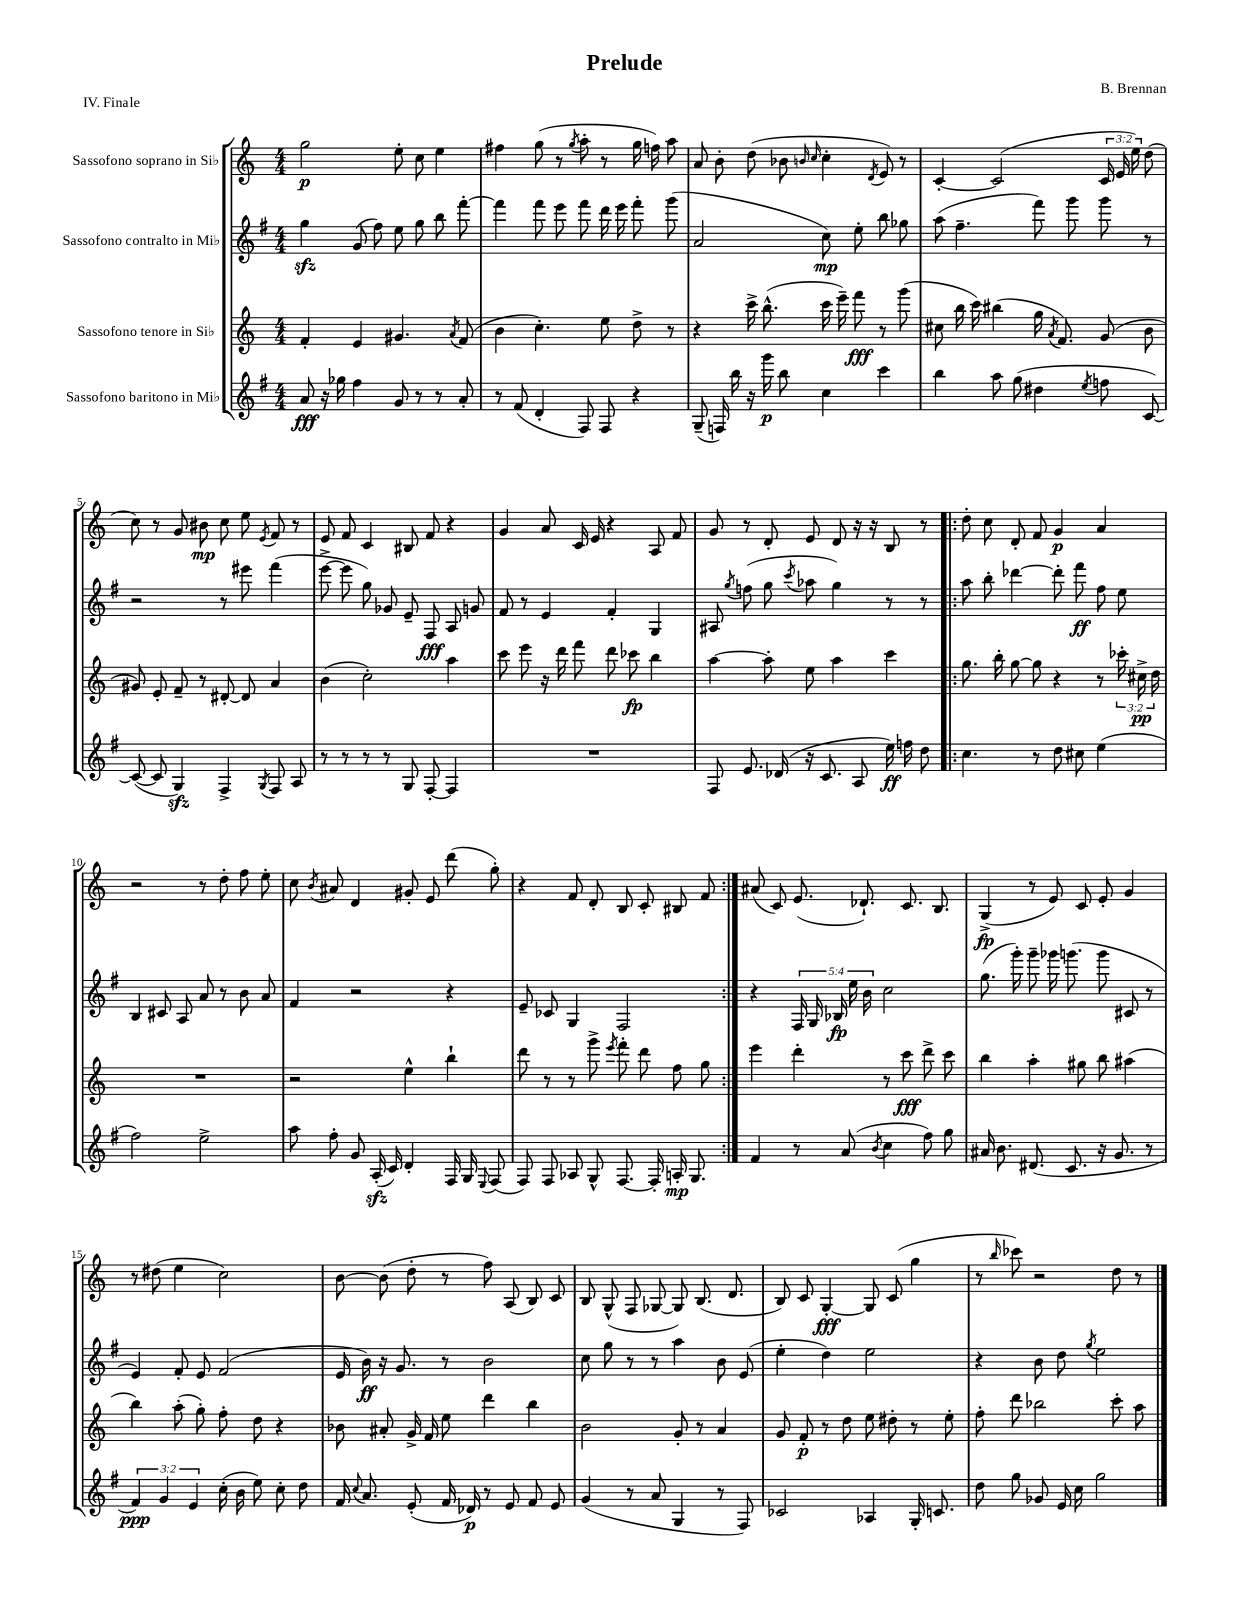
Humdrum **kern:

**kern	**kern	**kern	**kern
*staff4	*staff3	*staff2	*staff1
*clefG2	*clefG2	*clefG2	*clefG2
*k[f#]	*k[]	*k[f#]	*k[]
*M4/4	*M4/4	*M4/4	*M4/4
8a/	4f'/	4gg\	2gg\
16r	.	.	.
16gg-\	.	.	.
4ff#\	4e/	(8g/	.
.	.	8ff#\)	.
8g/	4.g#/	8ee\	8ee'\
8r	.	8gg\	8cc\
8r	.	8bb\	4ee\
.	8qa/	.	.
8a'/	(8f/	[8fff#'\	.
=	=	=	=
8r	4b\	4fff#\]	4ff#\
(8f#/	.	.	.
4d'/	4.cc'\)	8fff#\	(8gg\
.	.	8eee\	8r
.	.	.	8qgg/
8F#/)	.	8fff#\	8aa'\
8F#/	8ee\	16ddd\	8r
.	.	16eee\	.
4r	8dd^\	8fff#'\	16gg\
.	.	.	16ff\)
.	8r	(8ggg\	8aa\
=	=	=	=
(8G~/	4r	2a/	8a/
16F/)	.	.	8b'\
16bb\	.	.	.
16r	16ccc^\	.	(8dd\
16ggg\	(8.bb^^\	.	.
8bb\	.	.	8b-\
.	.	.	16qqb/
.	.	.	16qqcc/
4cc\	16ccc\	8cc\)	4cc'\
.	16eee~\)	.	.
.	8fff\	8ee'\	.
.	.	.	8qd/
4ccc\	8r	8bb\	8e/)
.	(8ggg\	8gg-\	8r
=	=	=	=
4bb\	8cc#\	(8aa\	[4c'/
.	16bb\	4.ff#~\	.
.	16ccc\)	.	.
8aa\	(4bb#\	.	(2c/]
(8gg\	.	.	.
4dd#\	16gg\	8fff#\)	.
.	8qa/	.	.
.	8.f/)	.	.
.	.	8ggg\	.
8qee/	.	.	.
8ff\	(8g/	8ggg\	24c/
.	.	.	24e/
.	.	.	24ee\)
[8c/)	8b\	8r	(8dd\
=	=	=	=
(8c/_	8g#/)	2r	8cc\)
8c/]	8e'/	.	8r
4G/)	8f~/	.	8g/
.	8r	.	8b#\
4F#^/	[8d#'/	8r	8cc\
.	8d#/]	8eee#\	8ee\
8qG/	.	.	8qe/
8F#/	4a/	(4fff#\	8f/
8A/	.	.	8r
=	=	=	=
8r	(4b\	[8eee^\	8e/
8r	.	8eee\]	8f/
8r	2cc'\)	8gg\)	4c/
8r	.	8g-/	.
8G/	.	8e~/	8B#/
[8F#'/	.	8F#/	8f/
4F#/]	4aa\	8A/	4r
.	.	8g/	.
=	=	=	=
1r	8ccc\	8f#/	4g/
.	8eee\	8r	.
.	16r	4e/	8a/
.	16ddd\	.	.
.	8fff\	.	16c/
.	.	.	16e/
.	8ddd\	4f#'/	4r
.	8ccc-\	.	.
.	4bb\	4G/	8A/
.	.	.	8f/
=	=	=	=
8F#/	[4aa\	8A#/	8g/
.	.	8qgg/	.
8.e/	.	(8ff\	8r
.	8aa'\]	8gg\	8d'/
(16d-/	.	.	.
.	.	8qccc/	.
16r	8ee\	8aa-\	8e/
8.c/	.	.	.
.	4aa\	4gg\)	8d/
8A/	.	.	16r
.	.	.	16r
16ee\)	4ccc\	8r	8B/
16ff\	.	.	.
8dd\	.	8r	8r
=!|:	=!|:	=!|:	=!|:
4.cc\	8.gg\	8aa\	8dd'\
.	.	8bb'\	8cc\
.	16bb'\	.	.
.	[8gg\	[4ddd-\	8d'/
8r	8gg\]	.	8f/
8dd\	4r	8ddd-'\]	4g/
8cc#\	.	8fff#\	.
(4ee\	8r	8ff#\	4a/
.	24ccc-'\	8ee\	.
.	24cc#^\	.	.
.	24dd\	.	.
=	=	=	=
2ff#\)	1r	4B/	2r
.	.	8c#/	.
.	.	8A/	.
2ee^\	.	8a/	8r
.	.	8r	8dd'\
.	.	8b\	8ff\
.	.	8a/	8ee'\
=	=	=	=
8aa\	2r	4f#/	8cc\
.	.	.	8qb/
8ff#'\	.	.	8a#/
8g/	.	2r	4d/
(16A'/	.	.	.
16c/)	.	.	.
4d'/	4ee^^\	.	8g#'/
.	.	.	8e/
16F#/	4bb`\	4r	(8ddd\
16G/	.	.	.
8qqE/	.	.	.
(8F#/	.	.	8gg'\)
=	=	=	=
8F#/)	8ddd\	8e~/	4r
8F#/	8r	8c-/	.
8A-/	8r	4G/	8f/
8G^^/	8ggg^\	.	8d'/
.	8qeee/	.	.
[8.F#/	8fff'\	2F#/	8B/
.	8ddd\	.	8c'/
16F#'/]	.	.	.
16A'/	8ff\	.	8B#/
8.G/	.	.	.
.	8gg\	.	8f/
=:|!	=:|!	=:|!	=:|!
4f#/	4eee\	4r	(8a#/
.	.	.	8c/)
8r	4ddd'\	20F#/	(8.e/
.	.	20G/	.
.	.	20B-/	.
(8a/	.	.	.
.	.	20ee\	.
.	.	.	8.d-`/)
.	.	20b\	.
8qb/	.	.	.
4cc\	8r	2cc\	.
.	8ccc\	.	8.c/
8ff#\)	8ddd^\	.	.
.	.	.	8.B/
8gg\	8ccc\	.	.
=	=	=	=
16a#/	4bb\	(8.gg\	(4G^/
8.b\	.	.	.
.	.	16ggg'\)	.
(8.d#/	4aa'\	8ggg~\	8r
.	.	16ggg-\	8e/)
8.c/	.	(8.ggg\	.
.	8gg#\	.	8c/
16r	8bb\	8ggg\	8e'/
8.g/	.	.	.
.	(4aa#\	8c#/	4g/
8r	.	8r	.
=	=	=	=
6f#/)	4bb\)	4e/)	8r
.	.	.	(8dd#\
6g/	.	.	.
.	(8aa'\	8f#'/	4ee\
6e/	.	.	.
.	8gg'\)	8e/	.
(16cc'\	8ff'\	(2f#/	2cc\)
16b\	.	.	.
8ee\)	8dd\	.	.
8cc'\	4r	.	.
8dd\	.	.	.
=	=	=	=
16f#/	8b-\	16e/	[8b\
8qqcc/	.	.	.
8.a/	.	16b\)	.
.	8a#'/	16r	(8b\]
.	.	8.g/	.
(8e'/	16g^/	.	8dd'\
.	16f/	.	.
16f#/	8ee\	8r	8r
16d-/)	.	.	.
8r	4ddd\	2b\	8ff\)
8e/	.	.	(8A/
8f#/	4bb\	.	8B/)
8e/	.	.	8c/
=	=	=	=
(4g/	2b\	8cc\	8B/
.	.	8gg\	(8G^^/
8r	.	8r	8F/
8a/	.	8r	[8G-/
4G/	8g'/	4aa\	8G-/])
.	8r	.	(8.B/
8r	4a/	8b\	.
.	.	.	8.d/
8F#/)	.	(8e/	.
=	=	=	=
2c-/	8g/	4ee'\	8B/)
.	8f'/	.	8c/
.	8r	4dd\)	[4G'/
.	8dd\	.	.
4A-/	8ee\	2ee\	8G/]
.	8dd#'\	.	(8c/
16G'/	8r	.	4gg\
8.c/	.	.	.
.	8ee'\	.	.
=	=	=	=
8dd\	8ff'\	4r	8r
.	.	.	16qqbb/
8gg\	8ddd\	.	8ccc-\)
8g-/	2bb-\	8b\	2r
16e/	.	8dd\	.
16cc\	.	.	.
.	.	8qgg/	.
2gg\	.	2ee\	.
.	8ccc'\	.	8dd\
.	8aa\	.	8r
==	==	==	==
*-	*-	*-	*-
